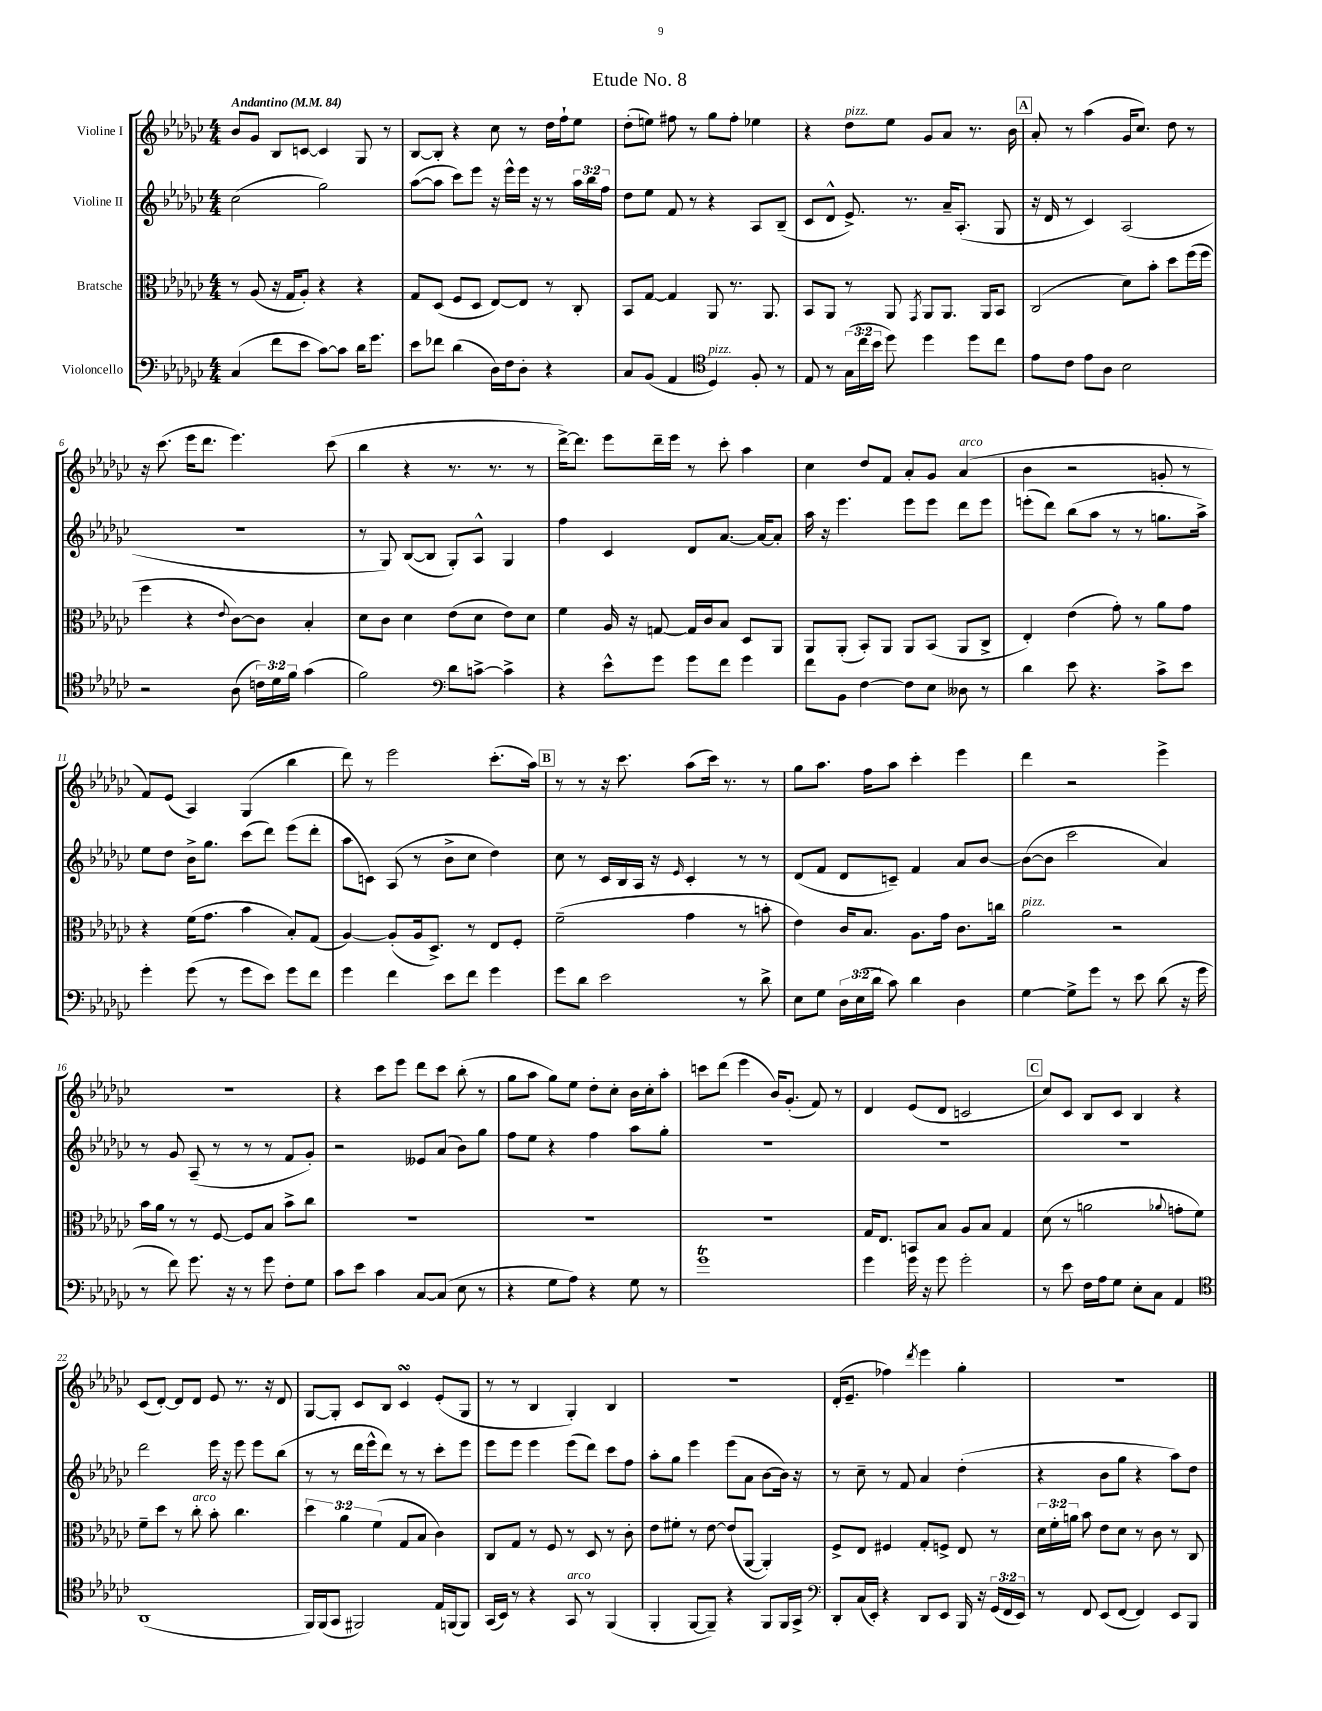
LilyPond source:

\header { title = "Etude No. 8" }
<<
\new StaffGroup <<
\new Staff = "s0" \with { instrumentName = "Violine I" } {
    \clef treble \key ges \major \numericTimeSignature \time 4/4 \tempo "Andantino" 4 = 84
    \autoBeamOff bes'8[ ges'8] bes8[ c'8]~ c'4 ges8 r8 |
    bes8[~ bes8]-. r4 ces''8 r8 des''16[ f''16-! ees''8] |
    des''8[-.( e''8]) fis''8 r8 ges''8[ fis''8]-. ees''4 |
    r4 des''8[^\markup { \italic "pizz." } ees''8] ges'8[ aes'8] r8. bes'16 |
    \mark \markup { \box "A" } aes'8-. r8 aes''4( ges'16[ ces''8.]) des''8 r8 |
    r16 ces'''8.( ees'''16[ des'''8.] ees'''4.) ces'''8( |
    bes''4 r4 r8. r8. r8 |
    des'''16[~->) des'''8.] ees'''8[ des'''16-- ees'''16] r8 ces'''8-. aes''4 |
    ces''4 des''8[ f'8] aes'8[-. ges'8] aes'4^\markup { \italic "arco" }( |
    bes'4 r2 g'8-. r8 |
    f'8[) ees'8]( aes4) ges4( bes''4 |
    des'''8) r8 ees'''2 ces'''8.[-.( aes''16]) |
    \mark \markup { \box "B" } r8 r8 r16 ces'''8. aes''8[( ces'''16]) r8. r8 |
    ges''8[ aes''8.] f''16[ aes''8] ces'''4-. ees'''4 |
    des'''4 r2 ees'''4-> |
    R1 |
    r4 ces'''8[ ees'''8] des'''8[ ces'''8] bes''8-.( r8 |
    ges''8[ aes''8] ges''8[) ees''8] des''8[-. ces''8]-. bes'16[ ces''16-. aes''8]-. |
    c'''8[ des'''8]( ees'''4 bes'16[) ges'8.]-.( f'8) r8 |
    des'4 ees'8[( des'8] c'2 |
    \mark \markup { \box "C" } ces''8[) ces'8] bes8[ ces'8] bes4 r4 |
    ces'8[( des'8]~-.) des'8[ des'8] ees'8 r8. r16 des'8 |
    ges8[~ ges8]-. ces'8[ bes8] ces'4\turn ees'8[-.( ges8] |
    r8 r8 bes4 ges4-.) bes4 |
    R1 |
    des'16[-.( ees'8.]-- fes''4) \acciaccatura { des'''8 } ees'''4 ges''4-. |
    R1 \bar "|." |
}
\new Staff = "s1" \with { instrumentName = "Violine II" } {
    \clef treble \key ges \major \numericTimeSignature \time 4/4 \override Staff.TupletNumber.text = #tuplet-number::calc-fraction-text
    \autoBeamOff ces''2( ges''2) |
    aes''8[~( aes''8] ces'''8[) ees'''8] r16 ees'''16[-^ ees'''16] r16 r8 \tuplet 3/2 { aes''16[ bes''16 f''16] } |
    des''8[ ees''8] f'8 r8 r4 aes8[ bes8]--( |
    ces'8[ des'8]-^ ees'8.->) r8. aes'16[-- aes8.]-.( ges8 |
    \mark \markup { \box "A" } r16 des'16 r8 ces'4) aes2( |
    R1 |
    r8 ges8) bes8[~( bes8] ges8[-.) aes8]-^ ges4 |
    f''4 ces'4 des'8[ aes'8.]~ aes'16[~ aes'8]-. |
    aes''16 r16 ees'''4. ees'''8[ ees'''8] des'''8[ ees'''8] |
    e'''8[-.( des'''8]) bes''8[( aes''8] r8 r8 g''8.[ aes''16]->) |
    ees''8[ des''8] bes'16[-> ges''8.] ces'''8[( des'''8]) ees'''8[( des'''8]-. |
    aes''8[ c'8]) aes8( r8 bes'8[-> ces''8] des''4) |
    \mark \markup { \box "B" } ces''8 r8 ces'16[ bes16 aes16] r16 \grace { ees'16 } ces'4-. r8 r8 |
    des'8[( f'8] des'8[ c'8]--) f'4 aes'8[ bes'8]~ |
    bes'8[~( bes'8] ces'''2 aes'4) |
    r8 ges'8 aes8--( r8 r8 r8 f'8[ ges'8]-.) |
    r2 eeses'8[ aes'8]( bes'8[) ges''8] |
    f''8[ ees''8] r4 f''4 aes''8[ ges''8]-. |
    R1 |
    R1 |
    \mark \markup { \box "C" } R1 |
    des'''2 ees'''16 r16 ees'''8 ees'''8[ bes''8]( |
    r8 r8 des'''16[ ees'''16-^ des'''8]) r8 r8 ces'''8[-. ees'''8] |
    ees'''8[ ees'''8] ees'''4 ees'''8[( des'''8]) ces'''8[ f''8] |
    aes''8[-. ges''8] ees'''4 ees'''8[( aes'8] bes'8[~ bes'16]) r16 |
    r8 ces''8-- r8 f'8 aes'4 des''4-.( |
    r4 bes'8[ ges''8] r4 aes''8[) des''8] \bar "|." |
}
\new Staff = "s2" \with { instrumentName = "Bratsche" } {
    \clef alto \key ges \major \numericTimeSignature \time 4/4 \override Staff.TupletNumber.text = #tuplet-number::calc-fraction-text
    \autoBeamOff r8 aes8( r16 ges16[ aes8]-.) r4 r4 |
    ges8[ des8]( f8[ des8] ees8[~) ees8] r8 ces8-. |
    bes,8[ ges8]~ ges4 aes,8 r8. aes,8. |
    bes,8[ aes,8] r8 aes,8 \acciaccatura { ges,8 } aes,8[ aes,8.] aes,16[ bes,8] |
    \mark \markup { \box "A" } ces2( des'8[) bes'8]-. des''8[ f''16( f''16] |
    f''4 r4 \appoggiatura { ees'8 } ces'8[~) ces'8] bes4-. |
    des'8[ ces'8] des'4 ees'8[( des'8] ees'8[) des'8] |
    f'4 aes16 r16 g8~ g16[ ces'16 bes8] des8[ aes,8] |
    aes,8[ aes,8]-.( bes,8[-.) aes,8] aes,8[ bes,8]( aes,8[ ces8]-> |
    ees4-.) ees'4( ges'8-.) r8 aes'8[ ges'8] |
    r4 f'16[( ges'8.] bes'4 bes8[-.) ges8]( |
    aes4~) aes8[-.( aes16 des8.]->) r8 ees8[ f8]-. |
    \mark \markup { \box "B" } f'2--( ges'4 r8 b'8-. |
    ees'4) ces'16[ bes8.] aes8.[ ges'16] ces'8.[ c''16] |
    aes'2^\markup { \italic "pizz." } r2 |
    bes'16[ aes'16] r8 r8 f8~ f8[ bes8] bes'8[-> ces''8] |
    R1 |
    R1 |
    R1 |
    ges16[ ees8.] b,8[ bes8] aes8[ bes8] ges4 |
    \mark \markup { \box "C" } des'8( r8 a'2 \appoggiatura { aes'8 } g'8[-. f'8]) |
    f'8[-- des''8] r8 ces''8-.^\markup { \italic "arco" } bes'8-. ces''4. |
    \tuplet 3/2 { des''4 aes'4 f'4( } ges8[ bes8] ces'4) |
    ces8[ ges8] r8 f8 r8 des8 r8 ces'8-. |
    ees'8[ fis'8]-. r8 ees'8~ ees'8[( aes,8]~ aes,4-.) |
    f8[-> ees8] fis4 ges8[-. f8]-> ees8 r8 |
    \tuplet 3/2 { des'16[ f'16-. a'16] } bes'8 ees'8[ des'8] r8 ces'8 r8 ces8 \bar "|." |
}
\new Staff = "s3" \with { instrumentName = "Violoncello" } {
    \clef bass \key ges \major \numericTimeSignature \time 4/4 \override Staff.TupletNumber.text = #tuplet-number::calc-fraction-text
    \autoBeamOff ces4( f'8[ ees'8] ces'8[~) ces'8] des'16[ ges'8.] |
    ees'8[ fes'8] des'4( des16[) f16 des8]-. r4 |
    ces8[ bes,8]( aes,4 \clef tenor des4^\markup { \italic "pizz." }) f8-. r8 |
    ees8 r8 \tuplet 3/2 { ges16[( ces''16 bes'16] } des''8) des''4 des''8[ ces''8] |
    \mark \markup { \box "A" } ees'8[ ces'8] ees'8[ aes8] bes2 |
    r2 aes8( \tuplet 3/2 { c'16[) des'16 f'16] } ges'4( |
    f'2) \clef bass des'8[ c'8]~-> c'4-> |
    r4 ees'8[-^ ges'8] ges'8[ f'8] ges'4 |
    f'8[ bes,8] f4~ f8[ ees8] deses8 r8 |
    des'4 ees'8 r4. ces'8[-> ees'8] |
    ges'4-. ges'8( r8 ges'8[ ees'8]) ges'8[ f'8] |
    ges'4 f'4 ees'8[ f'8] ges'4 |
    \mark \markup { \box "B" } ges'8[ des'8] ees'2 r8 des'8-> |
    ees8[ ges8] \tuplet 3/2 { des16[ ees16( des'16] } ces'8) des'4 des4 |
    ges4~ ges8[-> ges'8] r8 ees'8 des'8( r16 ges'16 |
    r8 f'8) ges'8. r16 r8 ges'8 f8[-. ges8] |
    ces'8[ ees'8] ces'4 ces8[~ ces8]( ees8 r8 |
    r4 ges8[ aes8]) r4 ges8 r8 |
    ges'1\trill |
    ges'4 ges'16 r16 ges'8 ges'2-. |
    \mark \markup { \box "C" } r8 ees'8 f16[ aes16 ges8] ees8[-. ces8] aes,4 |
    \clef tenor aes,1( |
    f,16[) f,16( ges,8] fis,2) ees16[ f,16( f,8]) |
    ges,16[( bes,16]) r8 r4 ges,8^\markup { \italic "arco" } r8 f,4( |
    f,4-. f,8[~ f,8]--) r4 f,8[ f,16 ges,16]-> |
    \clef bass des,8[-. ces16( ees,16]-.) r4 des,8[ ees,8] bes,,16 r16 \tuplet 3/2 { ges,16[( f,16 ees,16]) } |
    r8 f,8 ees,8[( f,8]~ f,4) ees,8[ bes,,8] \bar "|." |
}
>>
>>
